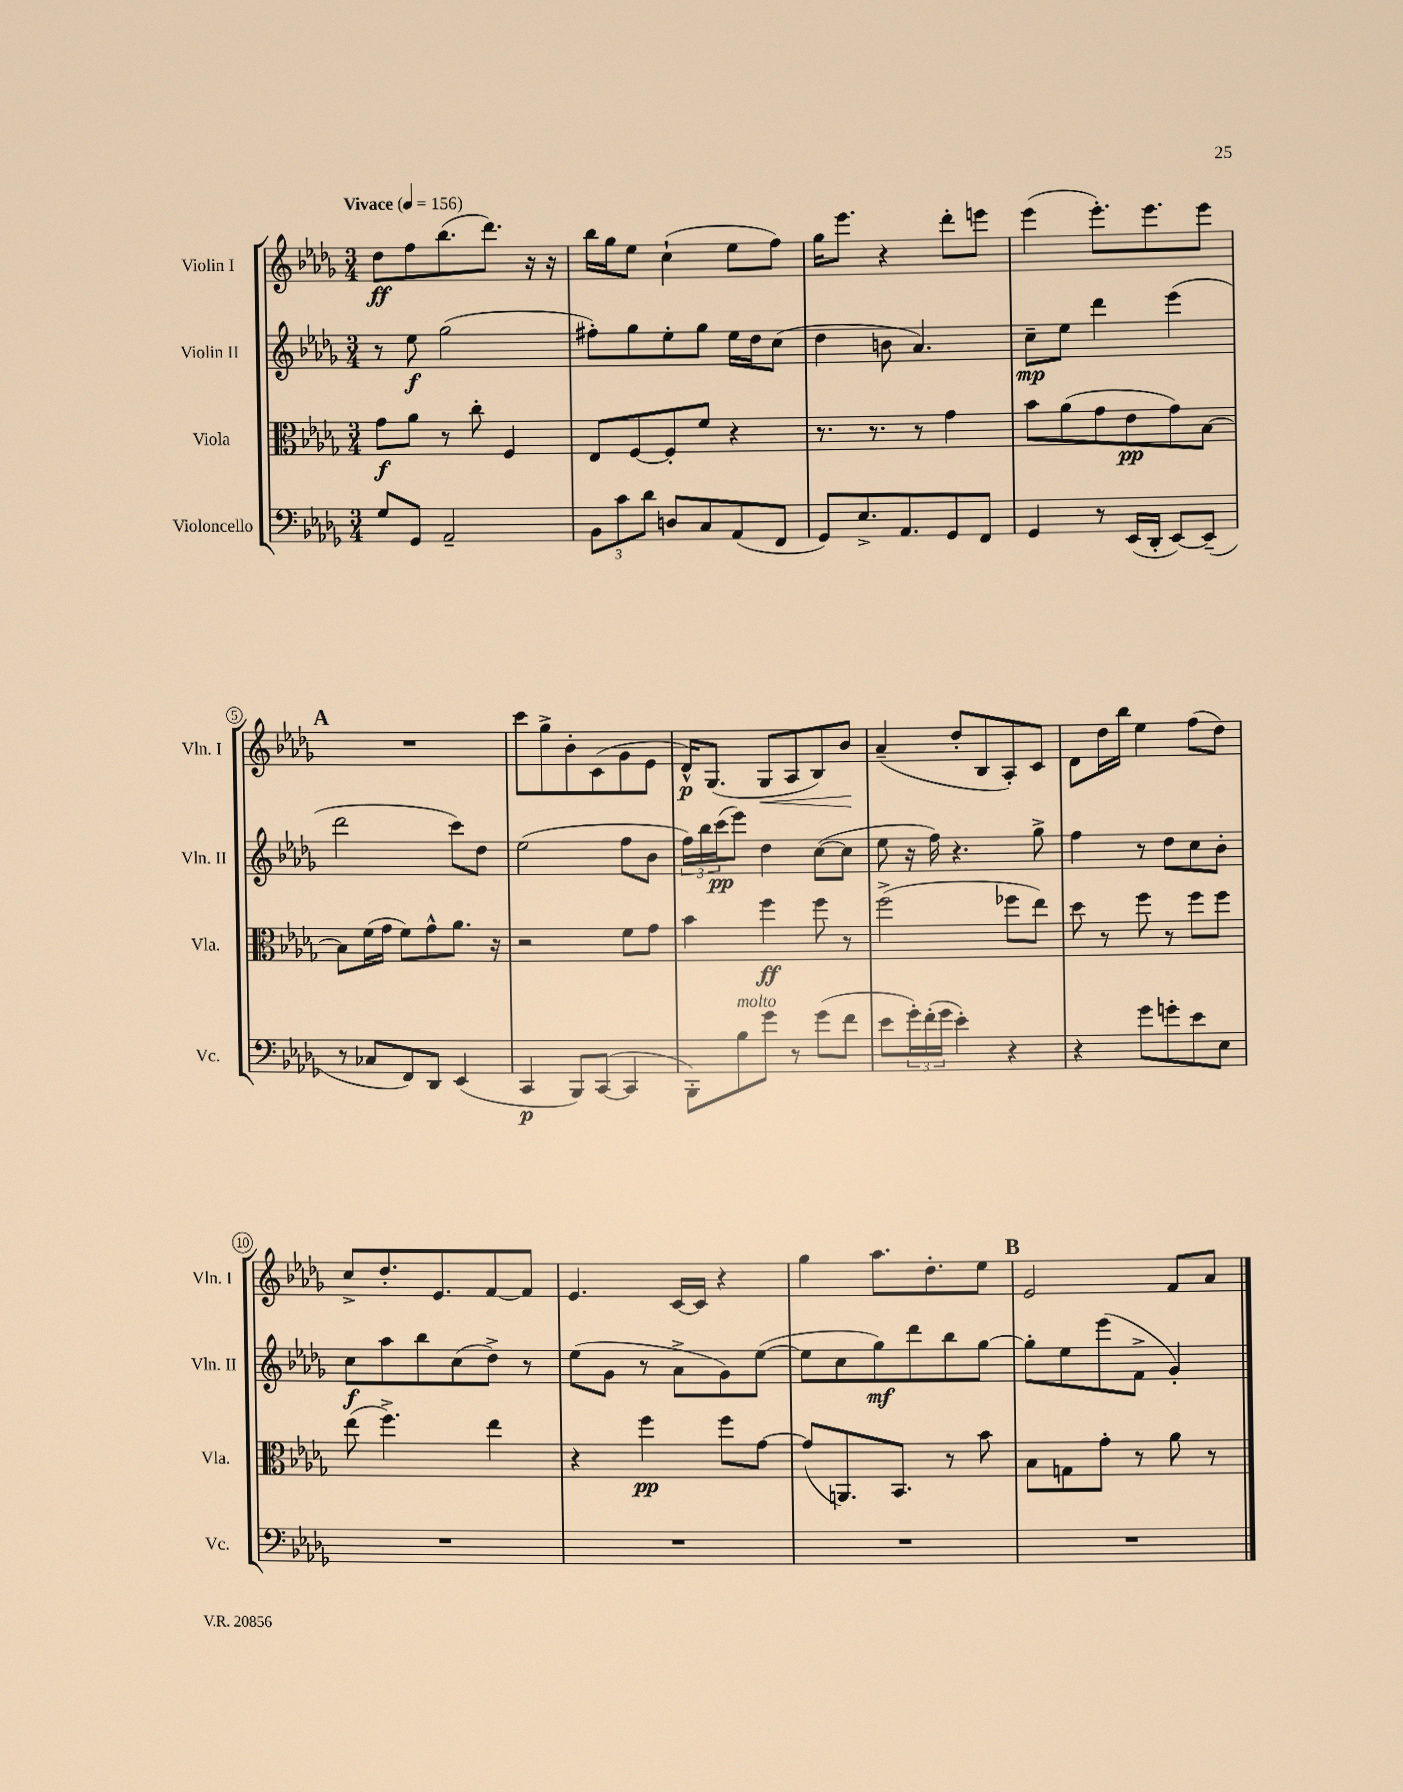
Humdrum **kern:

**kern	**kern	**kern	**kern
*staff4	*staff3	*staff2	*staff1
*clefF4	*clefC3	*clefG2	*clefG2
*k[b-e-a-d-g-]	*k[b-e-a-d-g-]	*k[b-e-a-d-g-]	*k[b-e-a-d-g-]
*M3/4	*M3/4	*M3/4	*M3/4
*MM156	*MM156	*MM156	*MM156
8G-	8g-	8r	8dd-
8GG-	8a-	8ee-	8ff
2AA-~	8r	(2gg-	(8.bb-
.	8cc'	.	.
.	.	.	8.ddd-)
.	4F	.	.
.	.	.	16r
.	.	.	16r
=	=	=	=
12BB-	8E-	8ff#')	16bb-
.	.	.	16gg-
12c	.	.	.
.	[8F	8gg-	8ee-
12d-	.	.	.
8D	8F']	8ee-'	(4cc`
8C	8f	8gg-	.
(8AA-	4r	16ee-	8ee-
.	.	16dd-	.
8FF	.	(8cc	8ff)
=	=	=	=
8GG-)	8.r	4dd-	16gg-
.	.	.	8.eee-
8.E-^	.	.	.
.	8.r	.	.
.	.	8b	4r
8.AA-	.	.	.
.	8r	4.a-)	.
8GG-	4g-	.	8ddd-'
8FF	.	.	8eee
=	=	=	=
4GG-	8b-	8cc~	(4eee-
.	(8a-	8ee-	.
8r	8g-	4ddd-	8.eee-')
(16EE-	8e-	.	.
16DD-'	.	.	8.eee-
[8EE-)	8g-)	(4eee-	.
(8EE-~]	[8B-	.	8eee-
=	=	=	=
8r	8B-]	2ddd-	2.r
8C-	(16f	.	.
.	16g-	.	.
8FF)	8f)	.	.
8DD-	8g-^^	.	.
(4EE-	8.a-	8ccc)	.
.	.	8dd-	.
.	16r	.	.
=	=	=	=
4CC	2r	(2ee-	8ccc
.	.	.	8gg-^
8BBB-)	.	.	8b-'
([8CC	.	.	(8c
4CC]	8f	8ff	8g-
.	8g-	8b-	8e-
=	=	=	=
8BBB-')	4b-	24ff)	16d-^^)
.	.	24bb-	.
.	.	.	(8.G-
.	.	(24ccc	.
8B-	.	8eee-)	.
8g-	4ff	4dd-	8G-
8r	.	.	8A-
(8g-	8ff	([8cc	8B-)
8f	8r	8cc]	8b-
=	=	=	=
8e-	(2ff^	8ee-	(4a-~
24g-')	.	16r	.
(24f'	.	.	.
.	.	16ff)	.
24g-	.	.	.
4e-')	.	4.r	8dd-'
.	.	.	8B-
4r	8ff-	.	8A-')
.	8ee-)	8gg-^	8c
=	=	=	=
4r	8dd-	4ff	8d-
.	8r	.	16dd-
.	.	.	16bb-
8g-	8ff	8r	4ee-
8g'	8r	8dd-	.
8e-	8ff	8cc	(8ff
8E-	8ff	8b-'	8dd-)
=	=	=	=
2.r	(8ee-	8cc	8cc^
.	4.ff^)	8aa-	8.dd-'
.	.	8bb-	.
.	.	.	8.e-
.	.	(8cc	.
.	4ee-	8dd-^)	[8f
.	.	8r	8f]
=	=	=	=
2.r	4r	(8ee-	4.e-
.	.	8g-	.
.	4ff	8r	.
.	.	8a-^	[16c
.	.	.	16c]
.	8ff	8g-)	4r
.	[8g-	([8ee-	.
=	=	=	=
2.r	(8g-]	8ee-]	4gg-
.	8.AA)	8cc	.
.	.	8gg-)	8.aa-
.	8.BB-	.	.
.	.	8ddd-	.
.	.	.	8.dd-'
.	8r	8bb-	.
.	8b-	[8gg-	8ee-
=	=	=	=
2.r	8B-	8gg-']	2e-
.	8G	8ee-	.
.	8g-'	(8eee-	.
.	8r	8f^	.
.	8a-	4g-')	8f
.	8r	.	8a-
==	==	==	==
*-	*-	*-	*-
